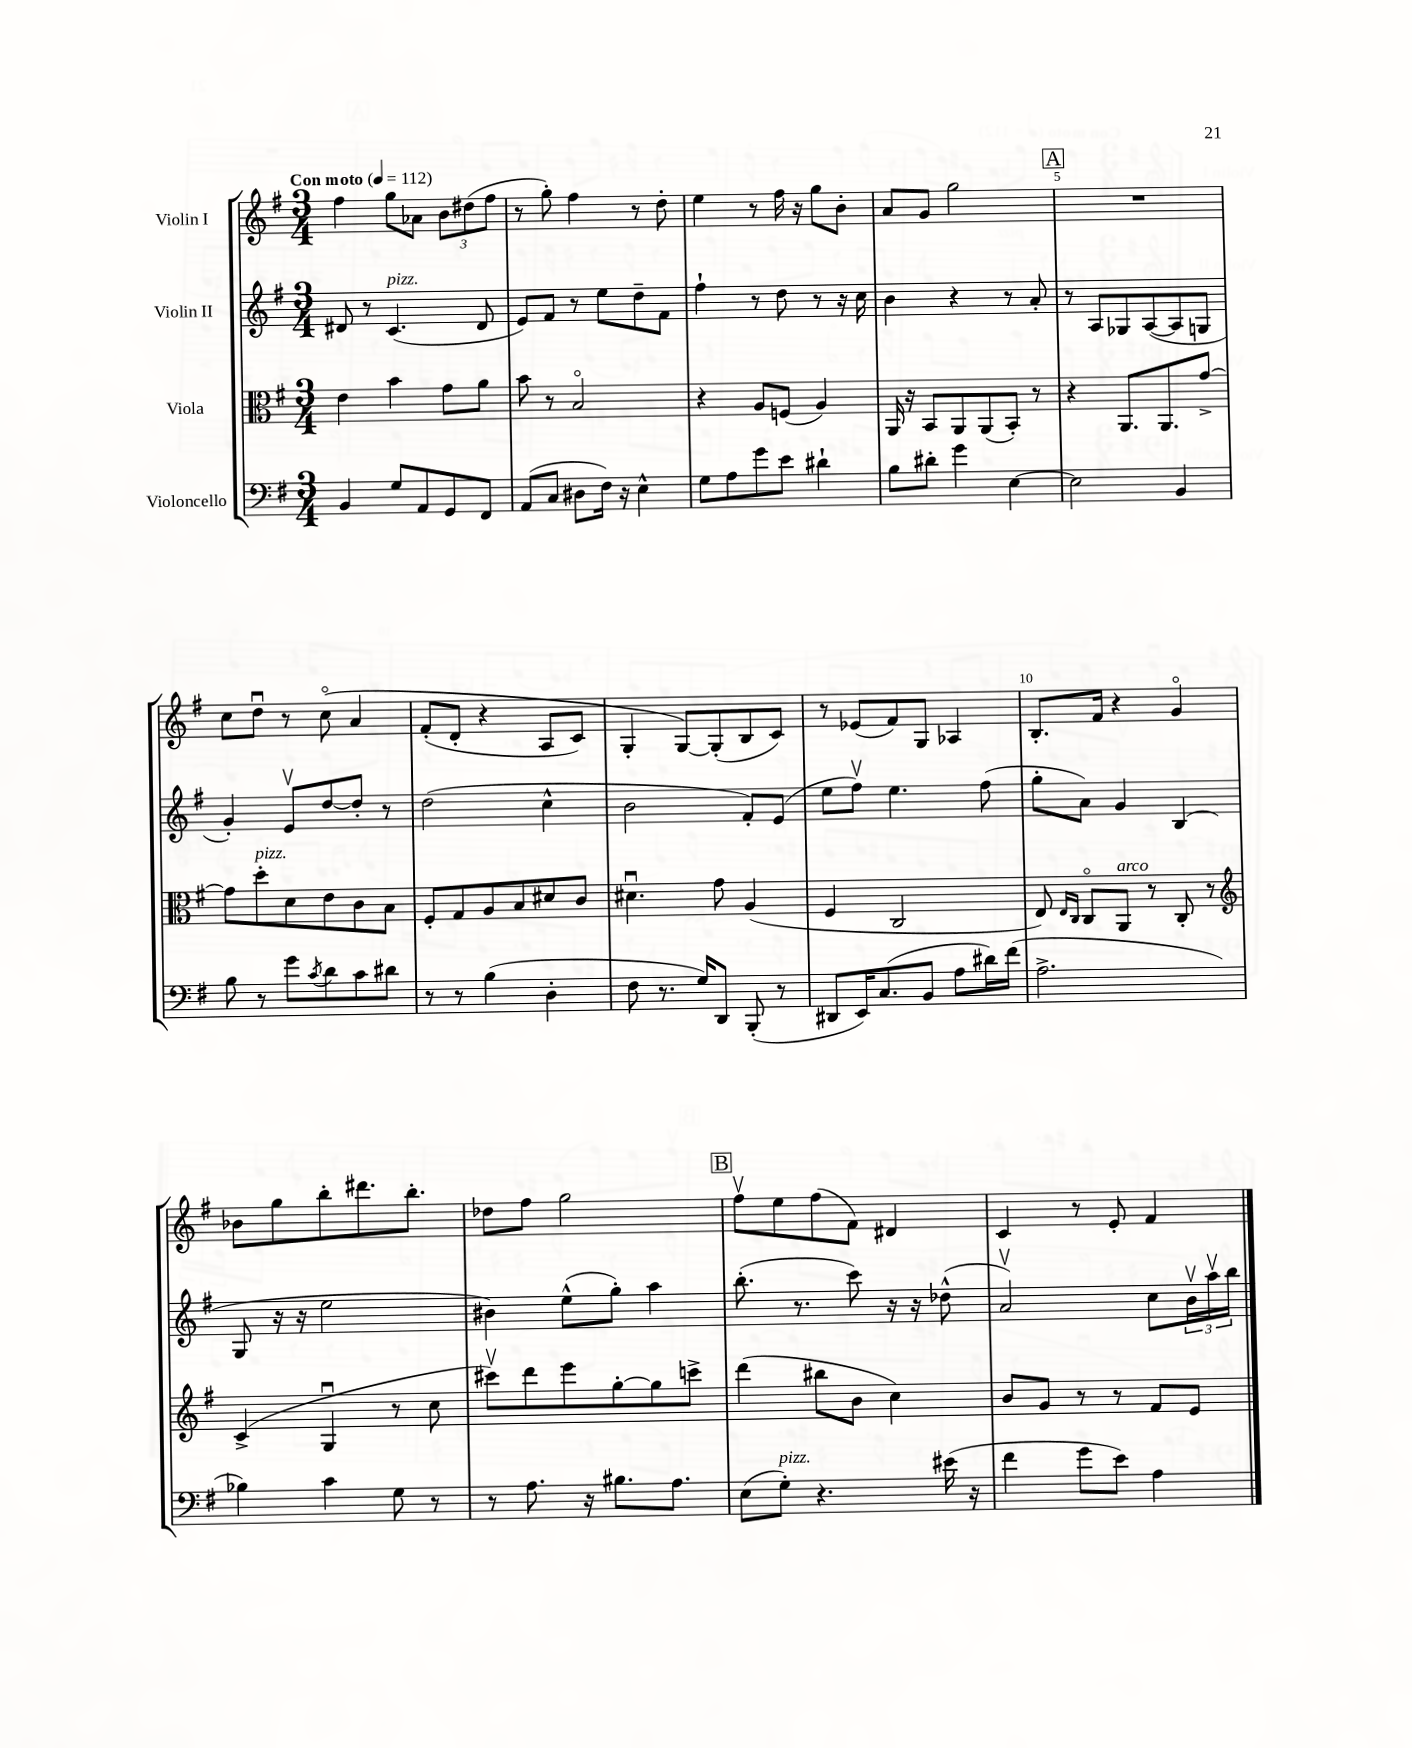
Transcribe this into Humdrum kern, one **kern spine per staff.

**kern	**kern	**kern	**kern
*part4	*part3	*part2	*part1
*staff4	*staff3	*staff2	*staff1
*I"Violoncello	*I"Viola	*I"Violin II	*I"Violin I
*clefF4	*clefC3	*clefG2	*clefG2
*k[f#]	*k[f#]	*k[f#]	*k[f#]
*M3/4	*M3/4	*M3/4	*M3/4
*MM112	*MM112	*MM112	*MM112
=1	=1	=1	=1
!	!	!	!LO:TX:a:B:t=Con moto
4BB/	4e\	8d#X/	4ff#\
.	.	8r	.
!	!	!LO:TX:a:i:t=pizz.	!
8G/L	4b\	(4.c/	8gg\L
8AA/	.	.	8a-X\J
8GG/	8g\L	.	12b\L
.	.	.	(12dd#X\
8FF#/J	8a\J	8d#/	.
.	.	.	12ff#\J
=2	=2	=2	=2
(8AA/L	8b\	8e/L)	8r
8C/J	8r	8f#/J	8gg'\)
8D#X\L	2B/	8r	4ff#\
16F#\Jk)	.	8ee\L	.
16r	.	.	.
4E^^\	.	8dd~\	8r
.	.	8f#\J	8dd'\
=3	=3	=3	=3
8G\L	4r	4ff#`\	4ee\
8A\	.	.	.
8g\	8A/L	8r	8r
8e\J	(8Fn/J	8dd\	16ff#\
.	.	.	16r
4d#X`\	4A/)	8r	8gg\L
.	.	16r	8b'\J
.	.	16cc\	.
=4	=4	=4	=4
8B\L	16AA/	4b\	8a/L
.	16r	.	.
8d#X'\J	8BB/L	.	8g/J
4g\	8AA/	4r	2gg\
.	(8AA/	.	.
[4E\	8BB'/J)	8r	.
.	8r	8a'/	.
!!LO:REH:place=s1:t=A
=5	=5	=5	=5
2E\]	4r	8r	2.r
.	.	8A/L	.
.	8.AA/L	8G-X/	.
.	.	([8A/	.
.	8.AA/	.	.
4BB/	.	8A/]	.
.	[8g^/J	8Gn/J	.
!!LO:LB:g=z
=6	=6	=6	=6
8B\	8g\L]	4g'/)	8cc\L
!	!LO:TX:a:i:t=pizz.	!	!
8r	8dd'\	.	8ddu\J
8g\L	8d\	8ev/L	8r
8qc/	.	.	.
8d\	8e\	[8dd/	(8cc\
8c\	8c\	8dd'/J]	4a/
8d#X\J	8B\J	8r	.
=7	=7	=7	=7
8r	8F#'/L	(2dd\	(8f#'/L
8r	8G/	.	8d'/J
(4B\	8A/	.	4r
.	8B/	.	.
4D'\	8d#X/	4cc^^\	8A/L
.	8c/J	.	8c/J)
=8	=8	=8	=8
8F#\	4.d#Xu\	2b\	4G'/
8.r	.	.	.
.	.	.	[8G/L)
16G/KL)	.	.	.
8DD/J	8g\	.	(8G'/]
(8BBB'/	(4A/	8f#'/L)	8B/
8r	.	(8e/J	8c/J)
=9	=9	=9	=9
8DD#X/L	4F#/	8ee\L	8r
16EE/K)	.	8ff#v\J)	(8e-X/L
(8.C/	.	.	.
.	2C/	4.ee\	8f#/)
8BB/J	.	.	8G/J
8A\L	.	.	4A-X/
16d#X\L)	.	(8ff#\	.
(16f#\JJ	.	.	.
=10	=10	=10	=10
2.A^\	8E/)	8gg'\L	8.B'/L
.	16qqE/LL	.	.
.	16qqC/JJ	.	.
.	8C/L	8a\J)	.
.	.	.	16f#/Jk
!	!LO:TX:a:i:t=arco	!	!
.	8AA/J	4g/	4r
.	8r	.	.
.	8C'/	(4B/	4g/
.	8r	.	.
!!LO:LB:g=z
=11	=11	=11	=11
*	*clefG2	*	*
4B-X\)	(4c^/	8G/	8b-X\L
.	.	16r	8gg\
.	.	16r	.
4c\	4Gu/	2ee\	8bb'\
.	.	.	8.ddd#X\
8G\	8r	.	.
.	.	.	8.bb'\J
8r	8cc\	.	.
=12	=12	=12	=12
8r	8ccc#Xv\L)	4b#X\)	8dd-X\L
8.A\	8ddd\	.	8ff#\J
.	8eee\	(8ee^^\L	2gg\
16r	.	.	.
8.B#X\L	[8gg'\	8gg'\J)	.
.	8gg\]	4aa\	.
8.A\J	.	.	.
.	8cccn^\J	.	.
!!LO:REH:place=s1:t=B
=13	=13	=13	=13
(8E\L	(4ddd\	(8.bb'\	8ff#v\L
!LO:TX:a:i:t=pizz.	!	!	!
8G'\J)	.	.	8ee\
.	.	8.r	.
4.r	8bb#X\L	.	(8ff#\
.	8b\J	8ccc\)	8f#\J)
.	4cc\)	16r	4d#X/
.	.	16r	.
(16e#X\	.	(8dd-X^^\	.
16r	.	.	.
=14	=14	=14	=14
4f#\	8b/L	2av/)	4c/
.	8g/J	.	.
8g\L	8r	.	8r
8e\J)	8r	.	8e'/
4A\	8f#/L	8cc\L	4f#/
.	8e/J	24bv\L	.
.	.	24aav\	.
.	.	24bb\JJ	.
==	==	==	==
*-	*-	*-	*-
